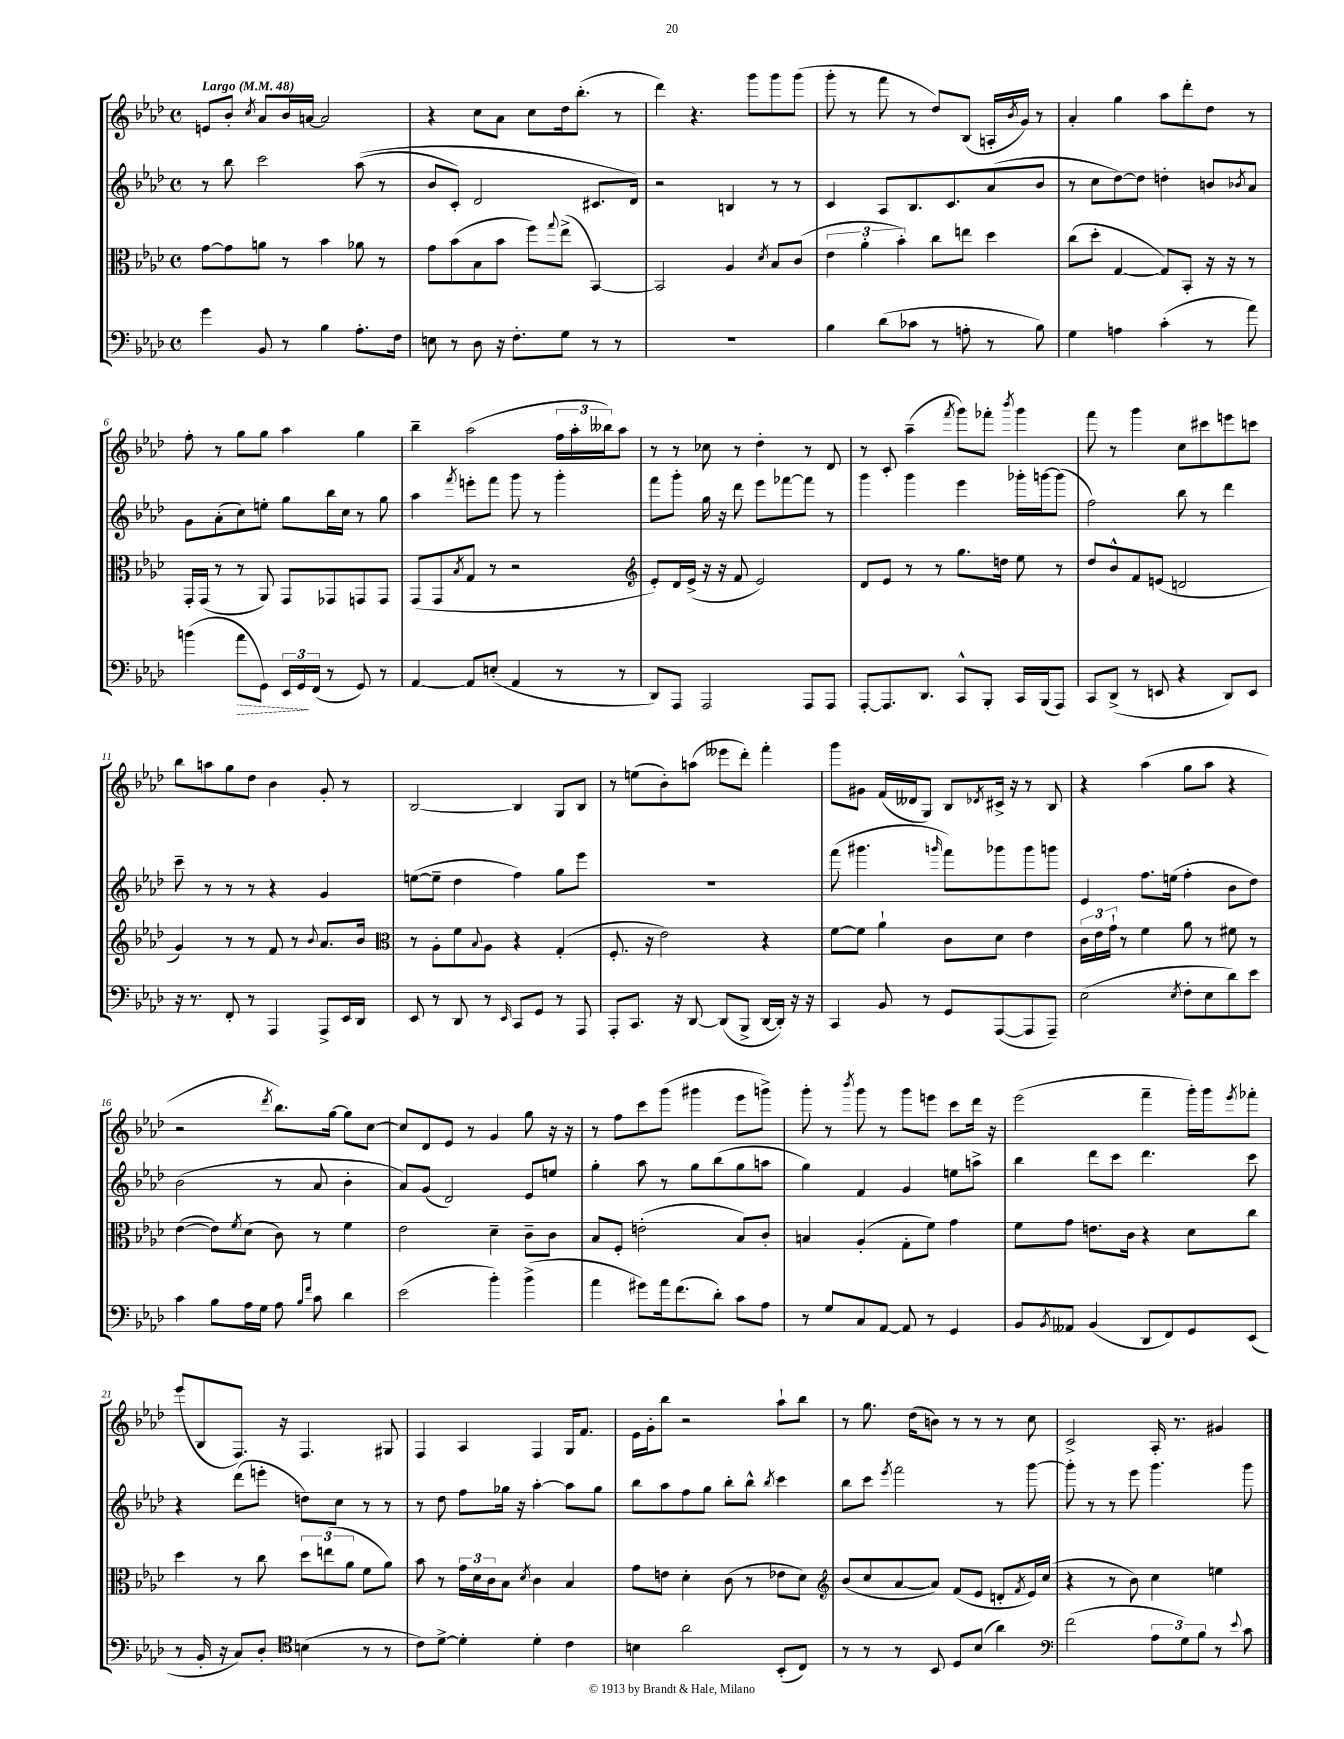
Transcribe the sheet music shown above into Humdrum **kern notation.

**kern	**kern	**kern	**kern
*staff4	*staff3	*staff2	*staff1
*clefF4	*clefC3	*clefG2	*clefG2
*k[b-e-a-d-]	*k[b-e-a-d-]	*k[b-e-a-d-]	*k[b-e-a-d-]
*M4/4	*M4/4	*M4/4	*M4/4
*met(c)	*met(c)	*met(c)	*met(c)
*MM48	*MM48	*MM48	*MM48
4g	[8g	8r	8e
.	8g]	8bb-	8b-'
.	.	.	8qcc
8BB-	8a	2ccc	8a-
8r	8r	.	16b-
.	.	.	[16a
4B-	4b-	.	2a]
8.A-'	8a-	&((8aa-	.
.	8r	8r	.
16F	.	.	.
=	=	=	=
8E	8g	8b-	4r
8r	(8b-	8c')	.
8D-	8B-	2d-	8cc
16r	8b-	.	8a-
8.F'	.	.	.
.	8ff)	.	8cc
.	8qqgg	.	.
8G	(8ee-^	.	16dd-
.	.	.	(8.bb-'
8r	[4BB-)	8.c#	.
8r	.	.	8r
.	.	16d-&)	.
=	=	=	=
1r	2BB-]	2r	4ddd-)
.	.	.	4.r
.	4A-	4B	.
.	.	.	8ggg
.	8qd-	.	.
.	8B-	8r	8ggg
.	(8c	8r	(8ggg
=	=	=	=
4B-	6e-	4c	8ggg'
.	.	.	8r
.	6a-'	.	.
(8d-	.	8A-	8fff
.	6b-')	.	.
8c-	.	8.B-	8r
8r	8cc	.	8dd-)
.	.	8.c	.
8A'	8ee	.	(8B-
8r	4dd-	(8a-	16A'
.	.	.	8qb-
.	.	.	16g)
8B-)	.	8b-	8r
=	=	=	=
4G	(8cc	8r	4a-'
.	8dd-'	8cc	.
4A	[4G	[8dd-)	4gg
.	.	8dd-]	.
(4c'	8G])	4dd'	8aa-
.	8BB-'	.	8ddd-'
8r	16r	8b	8dd-
.	16r	.	.
.	.	8qb-	.
8a-)	8r	8a-	8r
=	=	=	=
(4b	16GG'	8g	8ff'
.	(16GG	.	.
.	8r	(8a-'	8r
8a-	8r	8cc)	8gg
8GG)	8AA-)	8ee'	8gg
24EE-	8GG	8gg	4aa-
24GG	.	.	.
(24FF	.	.	.
8r	8GG-	16bb-	.
.	.	16cc	.
8GG)	8GG	8r	4gg
8r	8GG	8gg	.
=	=	=	=
[4AA-	(8GG	4aa-	4bb-~
.	8GG	.	.
.	8qB-	8qfff	.
8AA-]	8G	8eee'	(2aa-
(8E'	8r	8fff	.
4AA-	2r	8ggg	.
.	.	8r	.
8r	.	4ggg'	24ff
.	.	.	24aa-'
.	.	.	24bb--)
8r	.	.	8aa-
=	=	=	=
*	*clefG2	*	*
8DD-)	8e-')	8fff	8r
8AAA-	16d-	8ggg'	8r
.	(16e-^	.	.
2AAA-	16r	16gg	8cc-
.	16r	16r	.
.	8f	8ddd-	8r
.	2e-)	8eee-	4dd-'
.	.	[8fff-	.
8AAA-	.	8fff-]	8r
8AAA-	.	8r	8d-
=	=	=	=
[8AAA-'	8d-	4ggg	8r
8.AAA-]	8e-	.	8c'
.	8r	4ggg	(4aa-~
8.DD-	.	.	.
.	8r	.	.
.	.	.	8qfff
8CC^^	8.gg	4eee-	8ggg)
8BBB-'	.	.	8fff-'
.	16dd	.	.
.	.	.	8qbbb-
16CC	8ee-	16ggg-'	4ggg
(16BBB-	.	[16ggg	.
8AAA-)	8r	(8ggg]	.
=	=	=	=
8CC	8dd-	2ff)	8fff
(8DD-^	8b-^^	.	8r
8r	8f	.	4ggg
8EE	(8e	.	.
4r	2d	8bb-	8cc
.	.	8r	8ccc#
8DD-)	.	4ddd-	8eee
8EE	.	.	8ccc
=	=	=	=
16r	4g)	8ccc~	8bb-
8.r	.	.	.
.	.	8r	8aa
8FF'	8r	8r	8gg
8r	8r	8r	8dd-
4AAA-	8f	4r	4b-
.	8r	.	.
.	8qqb-	.	.
8AAA-^	8.a-	4g	8g'
16EE-	.	.	8r
16DD-	16b-	.	.
=	=	=	=
*	*clefC3	*	*
8EE-	8r	([8ee	[2B-
8r	8A-'	8ee~]	.
8DD-	8f	4dd-	.
.	8qqB-	.	.
8r	8A-	.	.
16qqEE-	.	.	.
8CC	4r	4ff)	4B-]
8GG	.	.	.
8r	(4G'	8gg	8G
8AAA-	.	8eee-	8B-
=	=	=	=
8AAA-'	8.F'	1r	8r
8.CC	.	.	(8ee
.	16r	.	.
.	2e-)	.	8b-')
16r	.	.	.
[8DD-	.	.	(8aa
(8DD-]	.	.	8eee--
8BBB-^	.	.	8ddd-')
[16DD-	4r	.	4fff'
16DD-'])	.	.	.
16r	.	.	.
16r	.	.	.
=	=	=	=
4CC	[8f	(8fff	8ggg
.	8f]	4.ggg#	8g#
8BB-	4a-`	.	(16f
.	.	.	16d--
8r	.	.	8G)
.	.	16qqggg	.
8GG	8c	8fff)	8B-
.	.	.	8qd-
([8AAA-	8d-	8ggg-	16c#^
.	.	.	16r
8AAA-]	4e-	8ggg-	8r
8AAA-~)	.	8ggg	8B-
=	=	=	=
(2E-	24c	4e-	4r
.	24e-	.	.
.	24g`	.	.
.	8r	.	.
.	4f	8.ff	(4aa-
.	.	(16ee	.
8qE-	.	.	.
8F'	8a-	4ff'	8gg
8E-	8r	.	8aa-
8d-)	8f#	8b-	4r
8e-	8r	8dd-)	.
=	=	=	=
4c	([4e-	(2b-	2r
8B-	8e-])	.	.
.	8qf	.	.
16A-	(8d-	.	.
16G	.	.	.
.	.	.	8qddd-
8A-	8c)	8r	8.bb-)
16qqB-	.	.	.
16qqf	.	.	.
8c	8r	8a-	.
.	.	.	[16gg
4d-	4f	4b-'	8gg]
.	.	.	[8cc
=	=	=	=
(2e-	2e-	8a-)	8cc]
.	.	(8g	8d-
.	.	2d-)	8e-
.	.	.	8r
4b-')	4d-~	.	4g
(4b-^	8c~	8e-	8gg
.	8c	8ee	16r
.	.	.	16r
=	=	=	=
4a-	8B-	4gg'	8r
.	8F'	.	8ff
8g#)	(2e'	8aa-	8ccc
16a-	.	8r	(8ggg
(8.f	.	.	.
.	.	8gg	4ggg#
8d-')	.	(8bb-	.
8c	8B-)	8gg	8eee-
8A-	8c'	8aa	8ggg^)
=	=	=	=
8r	4B	4gg)	8ggg'
8G	.	.	8r
.	.	.	8qbbb-
8C	(4A-'	4f	8ggg
[8AA-	.	.	8r
8AA-]	8G'	4g	8ggg
8r	8f)	.	8eee
4GG	4g	8ee	8ccc
.	.	8aa^	16ddd-
.	.	.	16r
=	=	=	=
8BB-	8f	4bb-	(2eee-
8qBB-	.	.	.
8AA--	8g	.	.
(4BB-	8.e	8ddd-	.
.	.	8ccc	.
.	16c	.	.
8DD-	4r	4.ddd-	4fff~
8FF)	.	.	.
8GG	8d-	.	16ggg')
.	.	.	16ggg
.	.	.	8qeee-
(8EE-	8cc	8ccc	8fff-'
=	=	=	=
8r	4dd-	4r	(8eee-
16BB-'	.	.	8B-
16r	.	.	.
8C)	8r	(8ddd-	8.F)
8D-'	8cc	8eee'	.
.	.	.	16r
*clefC4	*	*	*
(4B	12dd-	8dd)	4.F
.	(12ee	.	.
.	.	8cc	.
.	12a-	.	.
8r	8f	8r	.
8r	8a-)	8r	8G#
=	=	=	=
8c)	8b-	8r	4F
[8d-^	8r	8dd-	.
4d-']	24g	8ff	4A-
.	24d-	.	.
.	24c	.	.
.	8B-	16gg-	.
.	.	16r	.
.	8qd-	.	.
4d-'	4c	[4aa-'	4F
4c	4B-	8aa-]	16G
.	.	.	8.f
.	.	8gg-	.
=	=	=	=
4B	8g	8bb-	16e-
.	.	.	16g'
.	8e	8aa-	8bb-
2a-	4d-'	8ff	2r
.	.	8gg	.
.	(8c	8bb-'	.
.	8r	8bb-^^	.
.	.	8qbb-	.
(8BB-'	8e-	4ccc	8aa-`
8C)	8d-)	.	8bb-
=	=	=	=
*	*clefG2	*	*
8r	(8b-	8bb-	8r
8r	8cc	8ccc	8.gg
.	.	8qeee-	.
8r	[8a-	2fff	.
.	.	.	(16dd-
8BB-	8a-])	.	8b)
8D-	(8f	.	8r
(8B-	8e-	.	8r
4a-)	8d'	8r	8r
.	8qf	.	.
.	16e-)	[8ggg	8cc
.	(16cc	.	.
=	=	=	=
*clefF4	*	*	*
(2f	4r	8ggg']	2c^
.	.	8r	.
.	8r	8r	.
.	8b-)	8eee-	.
12A-	4cc	4.ggg	16A-'
.	.	.	8.r
12G)	.	.	.
12B-	.	.	.
8r	4ee	.	4g#
8qqe-	.	.	.
8c	.	8ggg	.
==	==	==	==
*-	*-	*-	*-
